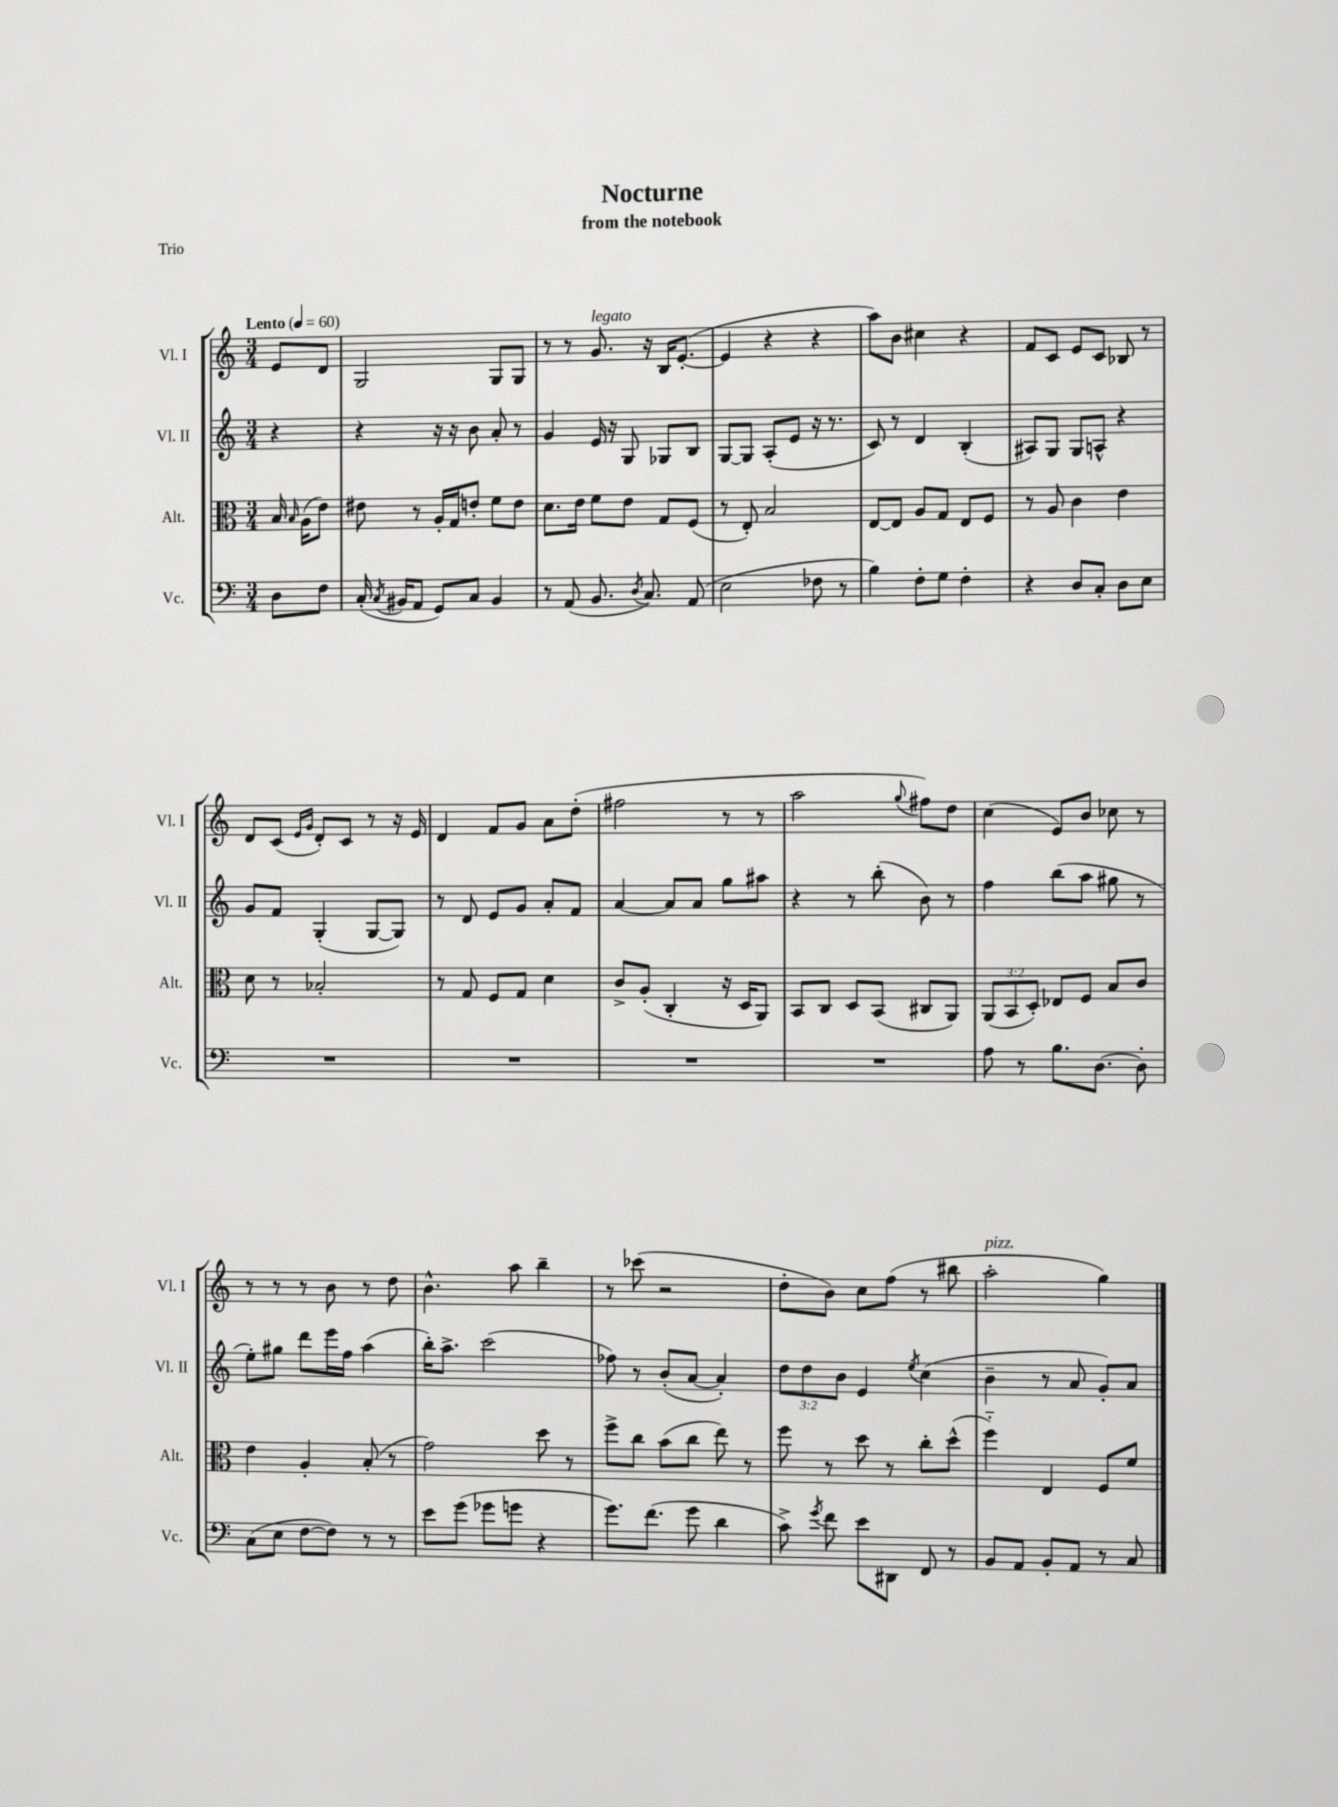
\header { title = "Nocturne" subtitle = "from the notebook" piece = "Trio" }
<<
\new StaffGroup <<
\new Staff = "s0" \with { instrumentName = "Vl. I" shortInstrumentName = "Vl. I" } {
    \clef treble \key c \major \numericTimeSignature \time 3/4 \partial 4 \tempo "Lento" 4 = 60
    \autoBeamOff e'8[ d'8] |
    g2 g8[ g8] |
    r8 r8 g'8.^\markup { \italic "legato" } r16 b16[ e'8.]~-.( |
    e'4 r4 r4 |
    a''8[) b'8] cis''4 r4 |
    f'8[ c'8] e'8[ c'8] bes8 r8 |
    d'8[ c'8]( \grace { e'16[ g'16] } d'8[-.) c'8] r8 r16 e'16 |
    d'4 f'8[ g'8] a'8[ d''8]-.( |
    fis''2 r8 r8 |
    a''2 \appoggiatura { g''8 } fis''8[) d''8] |
    c''4( e'8[) b'8] ces''8 r8 |
    r8 r8 r8 b'8 r8 d''8 |
    b'4.-^ a''8 b''4-- |
    r8 ces'''8( r2 |
    d''8[-. b'8]) c''8[ f''8]( r8 bis''8 |
    a''2-.^\markup { \italic "pizz." } g''4) \bar "|." |
}
\new Staff = "s1" \with { instrumentName = "Vl. II" shortInstrumentName = "Vl. II" } {
    \clef treble \key c \major \numericTimeSignature \time 3/4 \override Staff.TupletNumber.text = #tuplet-number::calc-fraction-text \partial 4
    \autoBeamOff r4 |
    r4 r16 r16 b'8 a'8-. r8 |
    g'4 e'16 r16 g8 ges8[ b8] |
    g8[~ g8] a8[-.( e'8] r16 r8. |
    c'8) r8 d'4 b4-.( |
    ais8[) g8] g8[ a8]-^ r4 |
    g'8[ f'8] g4-.( g8[~ g8]) |
    r8 d'8 e'8[ g'8] a'8[-. f'8] |
    a'4~ a'8[ a'8] g''8[ ais''8] |
    r4 r8 b''8-.( b'8) r8 |
    f''4 b''8[( a''8] gis''8 r8 |
    e''8[-.) gis''8] d'''8[ e'''16 f''16] a''4( |
    b''16[-.) a''8.]-> c'''2( |
    fes''8) r8 b'8[-.( a'8]~ a'4-.) |
    \tuplet 3/2 { d''8[ d''8 b'8] } e'4 \acciaccatura { e''8 } c''4( |
    b'4-- r8 a'8 g'8[-.) a'8] \bar "|." |
}
\new Staff = "s2" \with { instrumentName = "Alt." shortInstrumentName = "Alt." } {
    \clef alto \key c \major \numericTimeSignature \time 3/4 \override Staff.TupletNumber.text = #tuplet-number::calc-fraction-text \partial 4
    \autoBeamOff b16 \grace { b16 } a16[( e'8]) |
    eis'8 r8 a16[-. g16 e'8]-. f'8[ e'8] |
    d'8.[ e'16] f'8[ e'8] g8[ f8]( |
    r8 e8-.) b2 |
    e8[~ e8] a8[ g8] e8[ f8] |
    r8 a8 c'4 e'4 |
    d'8 r8 bes2-. |
    r8 g8 f8[ g8] d'4 |
    c'8[-> a8]-.( c4-. r16 d16[ a,8]) |
    b,8[ c8] d8[ b,8]( cis8[ a,8]) |
    \tuplet 3/2 { a,8[( b,8 d8]-.) } ees8[ f8] b8[ c'8] |
    e'4 a4-. b8-.( r8 |
    g'2) d''8 r8 |
    f''8[-> c''8] b'8[( c''8] e''8) r8 |
    f''8 r8 d''8 r8 c''8[-. d''8]-^( |
    f''4-_) e4 f8[ f'8] \bar "|." |
}
\new Staff = "s3" \with { instrumentName = "Vc." shortInstrumentName = "Vc." } {
    \clef bass \key c \major \numericTimeSignature \time 3/4 \partial 4
    \autoBeamOff d8[ f8] |
    c16-.( \acciaccatura { c8 } bis,16[ a,8] g,8[) c8] bis,4 |
    r8 a,8( b,8. \acciaccatura { d8 } c8.) a,8( |
    e2 fes8 r8 |
    b4) f8[-. g8] f4-. |
    r4 d8[ c8]-. d8[ e8] |
    R2. |
    R2. |
    R2. |
    R2. |
    a8 r8 b8.[ d8.]~ d8-. |
    c8[( e8] f8[~ f8]) r8 r8 |
    e'8[ g'8]( ges'8[ g'8] r4 |
    g'8.[) f'8.]( g'8 d'4 |
    c'8->) \acciaccatura { g'8 } f'8 e'8[ dis,8] f,8 r8 |
    b,8[ a,8] b,8[-. a,8] r8 c8 \bar "|." |
}
>>
>>
\layout { \context { \Score \remove "Bar_number_engraver" } }
